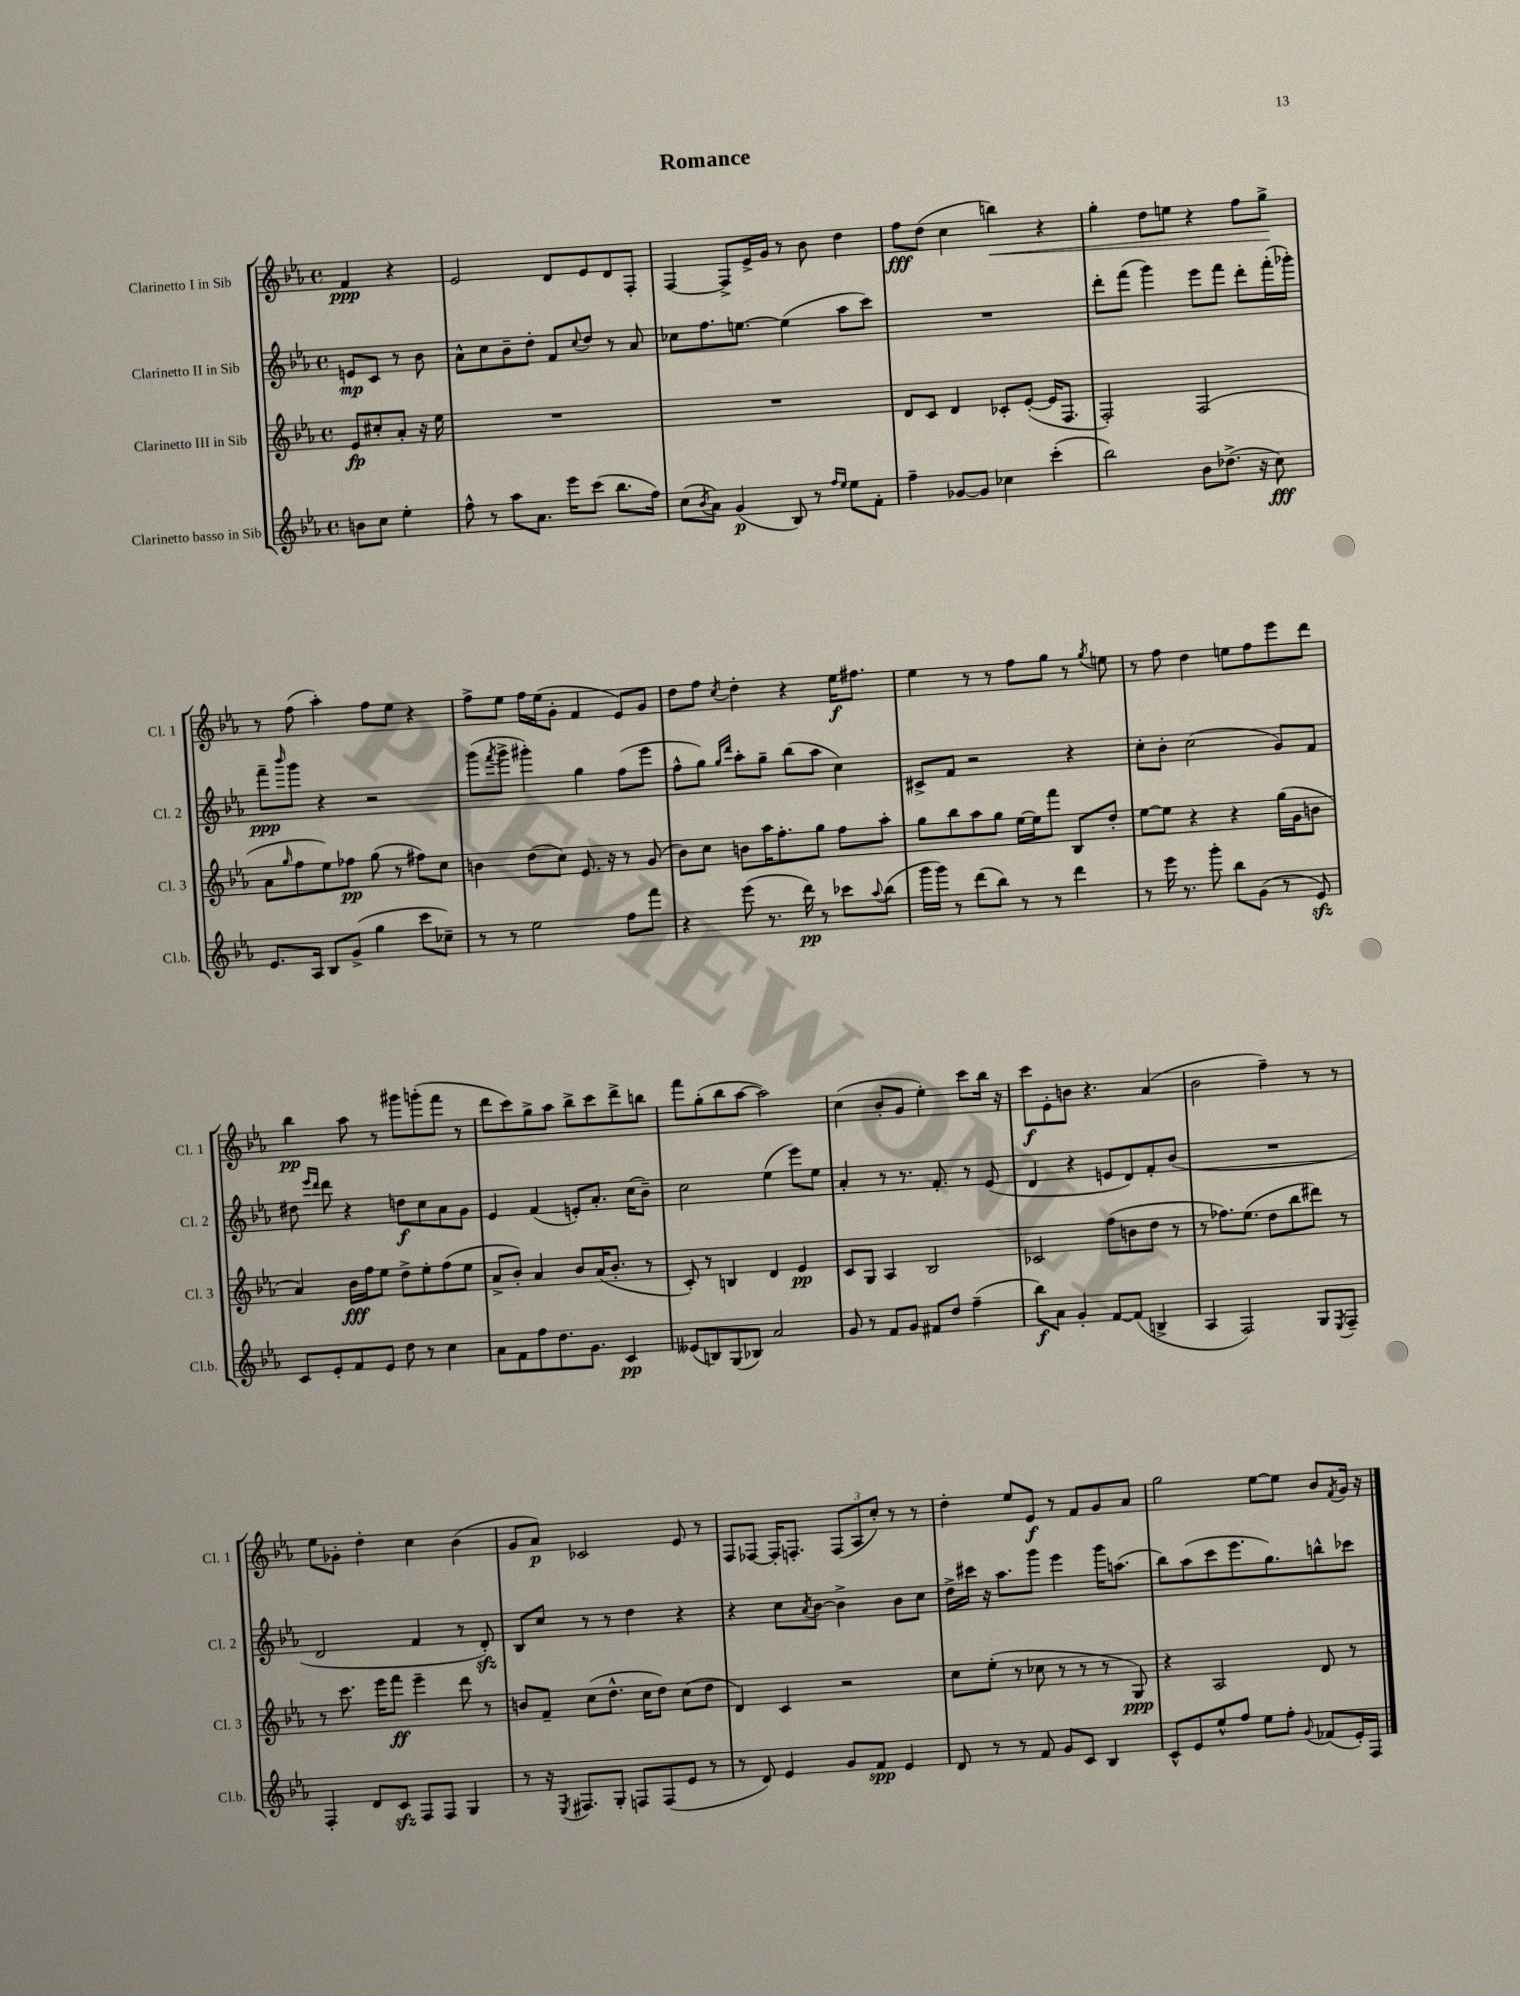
\header { title = "Romance" }
<<
\new StaffGroup <<
\new Staff = "s0" \with { instrumentName = "Clarinetto I in Sib" shortInstrumentName = "Cl. 1" } {
    \clef treble \key ees \major \defaultTimeSignature \time 4/4 \partial 2
    f'4\ppp r4 |
    ees'2 d'8 ees'8 d'8 f8-. |
    f4~ f8-> ees'16-> g'16 r8 bes'8 d''4 |
    f''8\fff d''8( c''4 b''4\<) r4 |
    g''4-. d''8 e''8 r4 f''8 g''8->\! |
    r8 f''8( aes''4-.) f''8 ees''8 r4 |
    f''8-> ees''8 f''16 ees''16( g'8-. f'4 ees'8) g'8 |
    d''8 f''8 \acciaccatura { c''8 } d''4-. r4 ees''16\f fis''8. |
    ees''4 r8 r8 f''8 g''8 r8 \acciaccatura { g''8 } e''8 |
    r8 f''8 d''4 e''8 f''8 ees'''8 d'''8 |
    bes''4\pp aes''8 r8 gis'''8 g'''8-.( f'''8 r8 |
    d'''8 c'''8) g''8-> aes''8 bes''8-> c'''8 d'''8-> b''8 |
    f'''8 g''8-.( bes''8 aes''8~ aes''2) |
    c''4( bes'8-. g'8 ees''4-.) c'''8 bes''16 r16 |
    c'''8\f ees'8-. b'8 r4. aes'4( |
    bes'2 f''4--) r8 r8 |
    ees''8 ges'8-. d''4-. c''4 bes'4( |
    g'8 aes'8\p) ces'2 ees'8 r8 |
    f8 fes8~ fes16-. f8.-. \tuplet 3/2 { f8( aes8 c''8-.) } r8 r8 |
    d''4-. ees''8 ees'8\f r8 f'8 g'8 aes'8 |
    g''2 ees''8~ ees''8 bes'8 \acciaccatura { f'8 } g'16 r16 \bar "|." |
}
\new Staff = "s1" \with { instrumentName = "Clarinetto II in Sib" shortInstrumentName = "Cl. 2" } {
    \clef treble \key ees \major \defaultTimeSignature \time 4/4 \partial 2
    e'8\mp c'8 r8 bes'8 |
    aes'8-^ c''8 bes'8-- d''8-. f'8 \appoggiatura { c''8 } d''8 r8 aes'8 |
    ces''8 f''8. e''8.~ e''4( aes''8 c'''8) |
    R1 |
    d'''8-. f'''8( g'''4) ees'''8 f'''8 d'''8-. f'''16-.( ges'''16-.) |
    f'''8--\ppp \grace { bes'''16 } g'''8 r4 r2 |
    g'''8( \acciaccatura { f'''8 } g'''8-> gis'''4-.) g''4 f''8( ees'''8 |
    f''8-^ g''8) \grace { g''16 d'''16 } aes''8-. g''8-- bes''8( aes''8 c''4) |
    cis'8-> f'8 r2 r4 |
    c''8-. bes'8-. c''2( g'8) f'8 |
    dis''8 \grace { ees'''16 d'''16 } d'''8 r4 d''8\f c''8 aes'8 g'8 |
    ees'4 f'4( e'8-.) aes'8.-. c''16( bes'8--) |
    c''2 ees''4( ees'''8) ees''8 |
    aes'4-. r8 r8. f'8.-. r8 ees'8( |
    d'4 r4 e'8 d'8) f'8-. bes'8( |
    R1 |
    d'2 f'4 r8 d'8-.\sfz) |
    bes8 c''8 r8 r8 d''4 r4 |
    r4 c''8 \acciaccatura { aes'8 } bes'8~ bes'4-> bes'8 c''8 |
    d''16-> cis'''16 r16 aes''8. g'''8 ees'''4 g'''16 a''8.( |
    bes''8) aes''8( c'''8 ees'''8. g''8.) b''8-^ ces'''8 \bar "|." |
}
\new Staff = "s2" \with { instrumentName = "Clarinetto III in Sib" shortInstrumentName = "Cl. 3" } {
    \clef treble \key ees \major \defaultTimeSignature \time 4/4 \partial 2
    ees'8\fp cis''8-. aes'8-. r16 ees''16 |
    R1 |
    R1 |
    d'8 c'8 d'4 ces'8-. ees'8~-.( ees'16 f8. |
    f2-.) f2( |
    aes'8 \grace { g''16 } f''8 ees''8) fes''8\pp g''8( r8 fis''8) c''8 |
    b'4 d''8( c''8) ees'8. r16 r8 g'8( |
    bes'8) c''8 b'8 aes''16 f''8.-. g''8 f''8 aes''8-. |
    g''8 bes''8 aes''8 g''8 ees''16~ ees''16 f'''8 bes8 d''8-. |
    ees''8~ ees''8 r4 r4 g''16( g'16 b'8 |
    aes'4) bes'16\fff f''16 ees''8 d''8-> ees''8-. f''8( ees''8 |
    aes'8-> bes'8-.) aes'4 bes'8 aes'16( bes'8.-. r8 |
    c'8-.) r8 b4 d'4 ees'4\pp |
    c'8 g8 aes4 bes2 |
    ces'2 f''8( b'8 d''8 r8 |
    r8 fes''8.) ees''8.( d''8 bes''8 dis'''8) r8 |
    r8 c'''8. ees'''16 f'''8\ff ees'''4-- d'''8 r8 |
    b'8 f'8-- c''8( d''8.-^ c''16 d''8) c''8( d''8 |
    d'4) c'4 r2 |
    c''8 ees''8-.( r8 ces''8 r8 r8 r8 g8\ppp) |
    r4 aes2 d'8 r8 \bar "|." |
}
\new Staff = "s3" \with { instrumentName = "Clarinetto basso in Sib" shortInstrumentName = "Cl.b." } {
    \clef treble \key ees \major \defaultTimeSignature \time 4/4 \partial 2
    b'8 c''8 ees''4-. |
    f''8-^ r8 aes''8 aes'8. ees'''16 c'''8( bes''8. f''16) |
    c''8( \acciaccatura { bes'8 } aes'8) g'4\p( bes8) r8 \grace { f''16 ees''16 } ees''8 f'8-. |
    f''4-- ges'8~ ges'8 ces''4 c'''4-.( |
    bes''2) bes'8 des''8.->( r16 c''8\fff) |
    ees'8. aes16 bes8 g'8->( g''4 c'''8 ces''8--) |
    r8 r8 ees''2 f''8 f'''8 |
    r4 ees'''8( r8. d'''16\pp) r8 ces'''8 \appoggiatura { aes''8 } bes''8( |
    g'''16 g'''16) r8 d'''8( bes''8) r8 r8 d'''4 |
    r8 ees'''16 r8. g'''8-. bes''8 g'8( r8 ees'8\sfz) |
    c'8 ees'8-. f'8 ees'8 d''8 r8 c''4 |
    aes'8 f'8 f''8 d''8. g'8. c'4\pp |
    eeses'8( b8) g8( bes8) aes'2 |
    g'8 r8 f'8 g'8 fis'8 d''8 f''4--( |
    bes''8\f) aes'8 g'4-. f'8~ f'8( b4-> |
    aes4 f2) g8 \acciaccatura { ees8 } f8-- |
    f4-. d'8 c'8\sfz f8 f8 g4 |
    r8 r16 \acciaccatura { ees8 } fis8. g8-. f8 f8( ees'8 r8 |
    r8 d'8) ees'4 g'8 f'8\spp ees'4 |
    d'8 r8 r8 f'8 g'8 c'8 bes4 |
    c'8-^ ees'8 ees''8-^ f''8 ees''8 f''8-. \appoggiatura { g'8 } fes'8( ees'16-.) f16 \bar "|." |
}
>>
>>
\layout { \context { \Score \remove "Bar_number_engraver" } }
